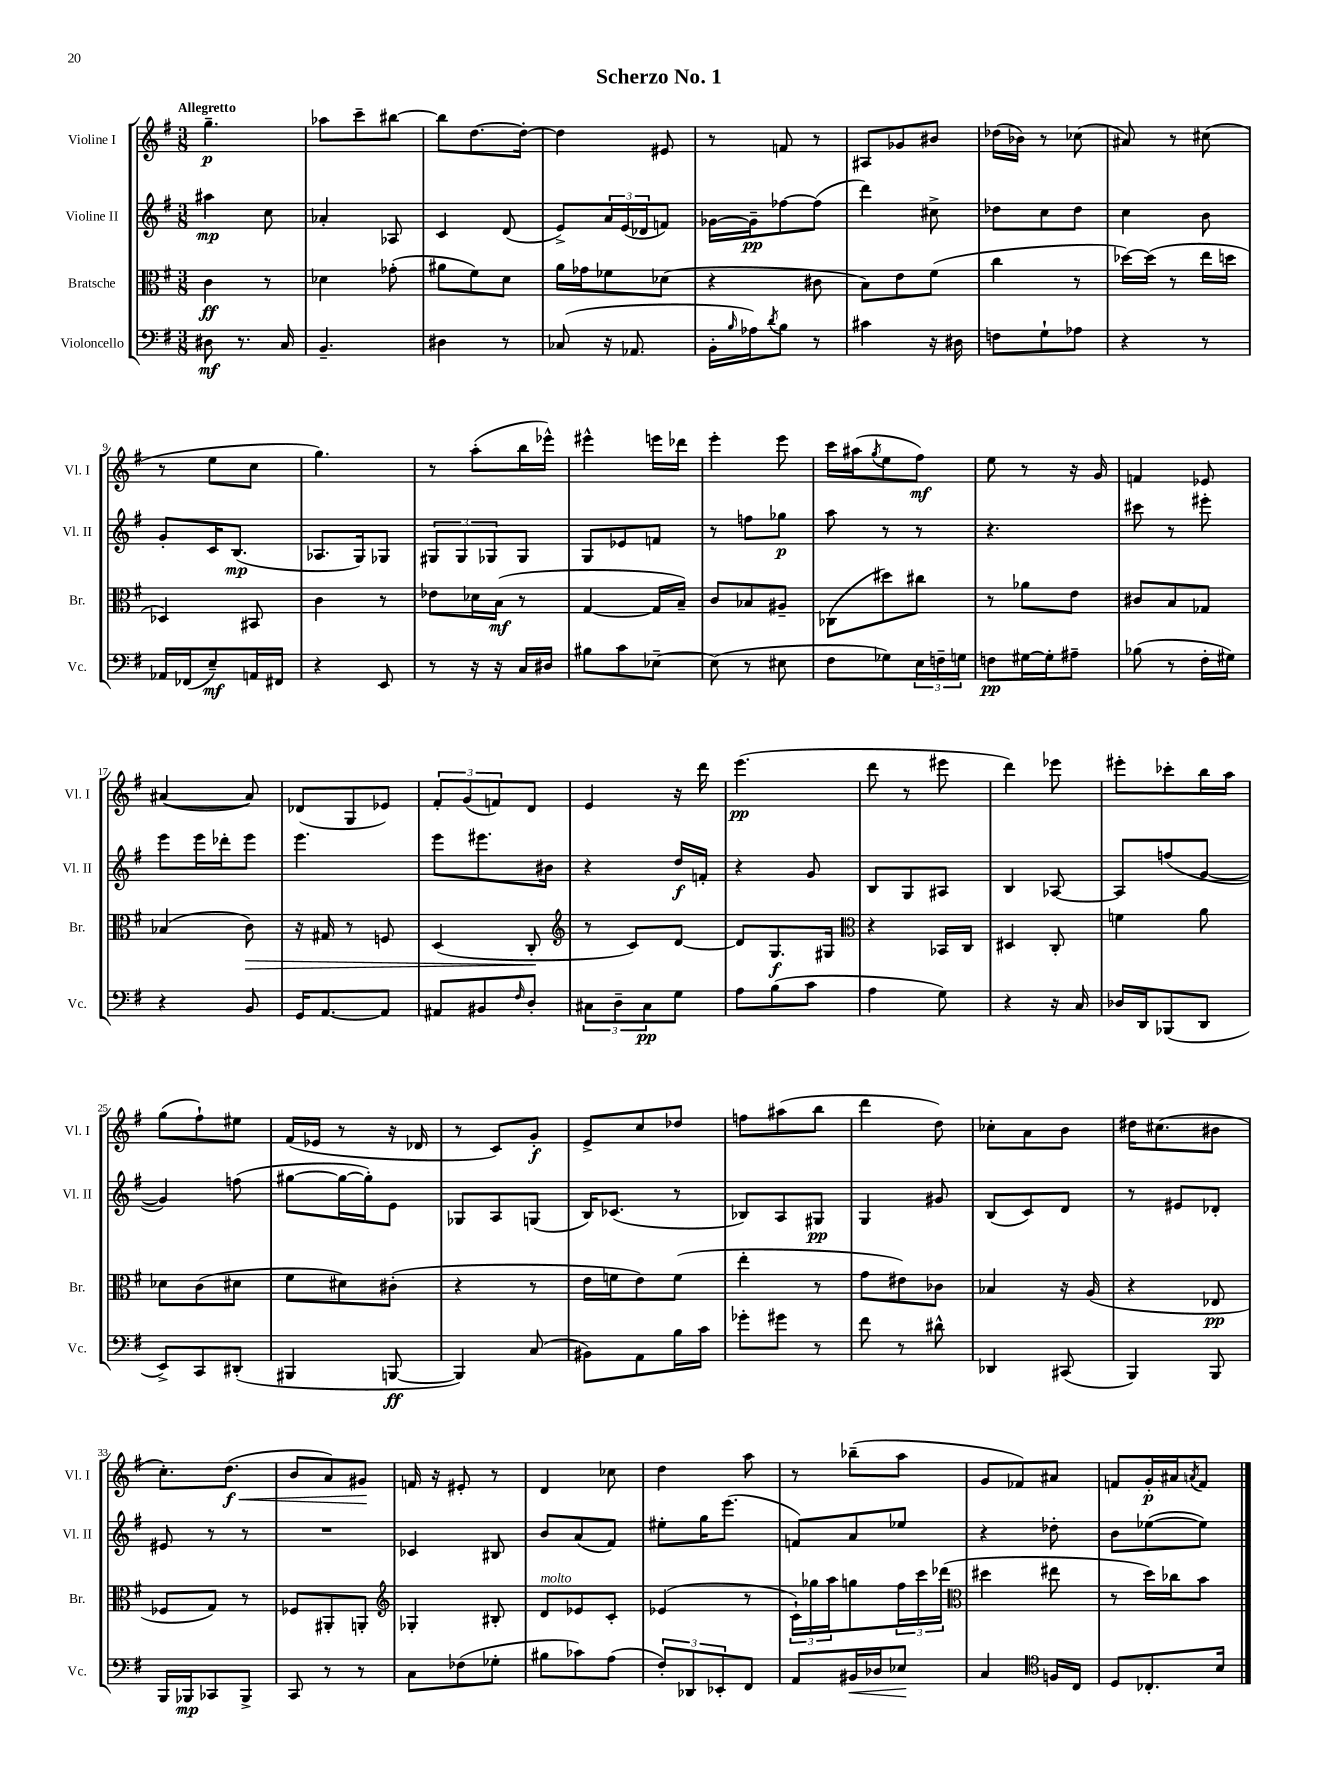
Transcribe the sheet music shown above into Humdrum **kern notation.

**kern	**kern	**kern	**kern
*staff4	*staff3	*staff2	*staff1
*clefF4	*clefC3	*clefG2	*clefG2
*k[f#]	*k[f#]	*k[f#]	*k[f#]
*M3/8	*M3/8	*M3/8	*M3/8
8D#\	4c\	4aa#\	4.gg~\
8.r	.	.	.
.	8r	8cc\	.
16C/	.	.	.
=	=	=	=
4.BB~/	4d-\	4a-'/	8aa-\L
.	.	.	8ccc~\
.	(8g-'\	8A-/	[8bb#\J
=	=	=	=
4D#\	8a#\L	4c/	8bb#\]L
.	8f#\)	.	[8.dd\
8r	8d\J	(8d/	.
.	.	.	16dd'\_Jk
=	=	=	=
(8C-/	16a\LL	8e^/L)	4dd\]
.	16g-\J	.	.
16r	8f-\	24a/L	.
.	.	(24e/	.
8.AA-/	.	.	.
.	.	24d-/J	.
.	(8d-\J	8f/J)	8e#/
=	=	=	=
16BB'\LL	4r	[16g-\LL	8r
16qqB/	.	.	.
16A-\J)	.	16g-~\]J	.
8qd/	.	.	.
8B\J	.	[8ff-\	8f/
8r	8c#\	(8ff-\]J	8r
=	=	=	=
4c#\	8B\L)	4ddd\)	8A#/L
.	8e\	.	8g-/
16r	(8f#\J	8cc#^\	8b#/J
16D#\	.	.	.
=	=	=	=
8F\L	4cc\	8dd-\L	(16dd-\LL
.	.	.	16b-\JJ)
8G`\	.	8cc\	8r
8A-\J	8r	8dd-\J	(8cc-\
=	=	=	=
4r	[16dd-\LL)	4cc\	8a#/)
.	(16dd-\]JJ	.	.
.	8r	.	8r
8r	16ee\LL	8b\	(8cc#\
.	16dd\JJ	.	.
=	=	=	=
16AA-/LL	4D-/)	8g'/L	8r
(16FF-/J	.	.	.
8E~/)	.	16c/K	8ee\L
.	.	(8.B/J	.
16AA/L	8BB#/	.	8cc\J
16FF#/JJ	.	.	.
=	=	=	=
4r	4c\	8.A-/L	4.gg\)
.	.	16G/k)	.
8EE/	8r	8G-/J	.
=	=	=	=
8r	8e-\L	12G#/L	8r
.	.	12G#/	.
16r	16d-\L	.	(8aa'\L
.	.	12G-/	.
16r	(16B\JJ	.	.
16C/LL	8r	8G-/J	16bb\L
16D#/JJ	.	.	16eee-^^\JJ)
=	=	=	=
8B#\L	[4G/	8G/L	4eee#^^\
8c\	.	8e-/	.
[8E-~\J	16G/]LL	8f/J	16eee\LL
.	16B~/JJ)	.	16ddd-\JJ
=	=	=	=
(8E-\]	8c/L	8r	4eee'\
8r	8B-/	8ff\L	.
8E#\	8A#~/J	8gg-\J	8eee\
=	=	=	=
8F#\L	(8C-\L	8aa\	16ccc\LL
.	.	.	(16aa#\J
.	.	.	8qgg/
8G-\)	8dd#\)	8r	8ee\
24E\L	8cc#\J	8r	8ff#\J)
24F~\	.	.	.
24G\JJ	.	.	.
=	=	=	=
8F\L	8r	4.r	8ee\
[16G#\L	8a-\L	.	8r
16G#'\]J	.	.	.
8A#~\J	8e\J	.	16r
.	.	.	16g/
=	=	=	=
(8B-\	8c#/L	8ccc#\	4f/
8r	8B/	8r	.
16F#'\LL	8G-/J	8eee#'\	8e-/
16G#\JJ)	.	.	.
=	=	=	=
4r	(4B-/	8eee\L	([4a#/
.	.	16eee\L	.
.	.	16ddd-'\J	.
8BB/	8c\)	8eee\J	8a#/])
=	=	=	=
16GG/LK	16r	4.eee\	(8d-/L
[8.AA/	16G#/	.	.
.	8r	.	8G/
8AA/]J	8F/	.	8e-/J)
=	=	=	=
8AA#/L	(4D/	8eee\L	12f#'/L
.	.	.	(12g/
8BB#/	.	8.eee#\	.
.	.	.	12f/)
16qqF#/	.	.	.
8D'/J	8C'/	.	8d/J
.	.	16b#\Jk	.
=	=	=	=
*	*clefG2	*	*
12C#\L	8r	4r	4e/
12D~\	.	.	.
.	8c/L)	.	.
12C#\	.	.	.
8G\J	[8d/J	16dd/LL	16r
.	.	16f'/JJ	16ddd\
=	=	=	=
8A\L	8d/]L	4r	(4.eee\
(8B\	8.G/	.	.
8c\J	.	8g/	.
.	16G#/Jk	.	.
=	=	=	=
*	*clefC3	*	*
4A\	4r	8B/L	8ddd\
.	.	8G/	8r
8G\)	16BB-/LL	8A#/J	8eee#\
.	16C/JJ	.	.
=	=	=	=
4r	4D#/	4B/	4ddd\)
16r	8C'/	[8A-/	8eee-\
16C/	.	.	.
=	=	=	=
16D-/LL	4f\	8A-/]L	8eee#'\L
16DD/J	.	.	.
(8BBB-/	.	(8ff/	8ccc-'\
8DD/J	8a\	[8g/J	16bb\L
.	.	.	16aa\JJ
=	=	=	=
8EE^/L)	8d-\L	4g/])	(8gg\L
8CC/	(8c\	.	8ff#`\)
(8DD#'/J	8d#\J	(8ff\	8ee#\J
=	=	=	=
4BBB#/	8f#\L	[8gg#\L	(16f#/LL
.	.	.	16e-/JJ
.	8d#\)	16gg#\_L	8r
.	.	16gg#'\]J)	.
[8BBB/	(8c#'\J	8e\J	16r
.	.	.	16d-/
=	=	=	=
4BBB/])	4r	8G-/L	8r
.	.	8A/	8c/L)
(8C/	8r	(8G/J	8g'/J
=	=	=	=
8BB#\L)	16e\LL	16B/LK)	8e^/L
.	16f\J	(8.c-/J	.
8AA\	8e\)	.	8cc/
16B\L	(8f\J	8r	8dd-/J
16c\JJ	.	.	.
=	=	=	=
8g-'\L	4ee'\	8B-/L)	8ff\L
8g#\J	.	8A/	(8aa#\
8r	8r	8G#/J	8bb\J
=	=	=	=
8f#\	8g\L	4G/	4ddd\
8r	8e#\)	.	.
8d#^^\	8c-\J	8g#/	8dd\)
=	=	=	=
4DD-/	4B-/	(8B/L	8cc-'\L
.	.	8c/)	8a\
(8CC#/	16r	8d/J	8b\J
.	(16A/	.	.
=	=	=	=
4BBB/)	4r	8r	16dd#\LK
.	.	.	(8.cc#\
.	.	8e#/L	.
8BBB/	8E-/	8d-'/J	8b#\J
=	=	=	=
16BBB/LL	8F-/L	8e#/	8.cc'\L)
16BBB-/J	.	.	.
8CC-/	8G/J)	8r	.
.	.	.	(8.dd\J
8BBB-^/J	8r	8r	.
=	=	=	=
8CC/	8F-/L	4.r	8b/L
8r	8AA#'/	.	8a/)
8r	8AA'/J	.	8g#/J
=	=	=	=
*	*clefG2	*	*
8C\L	4G-'/	4c-/	16f/
.	.	.	16r
(8F-\	.	.	8e#'/
8G-'\J	8B#'/	8B#/	8r
=	=	=	=
8B#\L	8d/L	8b/L	4d/
8c-\)	8e-/	(8a/	.
(8A\J	8c'/J	8f#/J)	8cc-\
=	=	=	=
12F#'/L)	(4e-/	8ee#'\L	4dd\
12DD-/	.	.	.
.	.	16gg\K	.
12EE-'/	.	.	.
.	.	(8.eee\J	.
8FF#/J	8r	.	8aa\
=	=	=	=
8AA/L	24c`\LL)	8f/L)	8r
.	24gg-\	.	.
.	24aa\J	.	.
16BB#/L	8gg\	8a/	(8bb-~\L
16D-/J	.	.	.
8E-/J	24ff#\L	8ee-/J	8aa\J
.	24ccc\	.	.
.	(24ddd-\JJ	.	.
=	=	=	=
*	*clefC3	*	*
4C/	4dd#\	4r	8g/L
.	.	.	8f-/)
*clefC4	*	*	*
16F/LL	8ee#\	8dd-'\	8a#/J
16C/JJ	.	.	.
=	=	=	=
8D/L	8r	8b\L	8f/L
8.C-'/	16dd\LL)	([8ee-\	16g'/L
.	16cc-\J	.	16a#/J
.	.	.	8qa/
.	8b\J	8ee-\]J)	8f/J
16B/Jk	.	.	.
==	==	==	==
*-	*-	*-	*-
